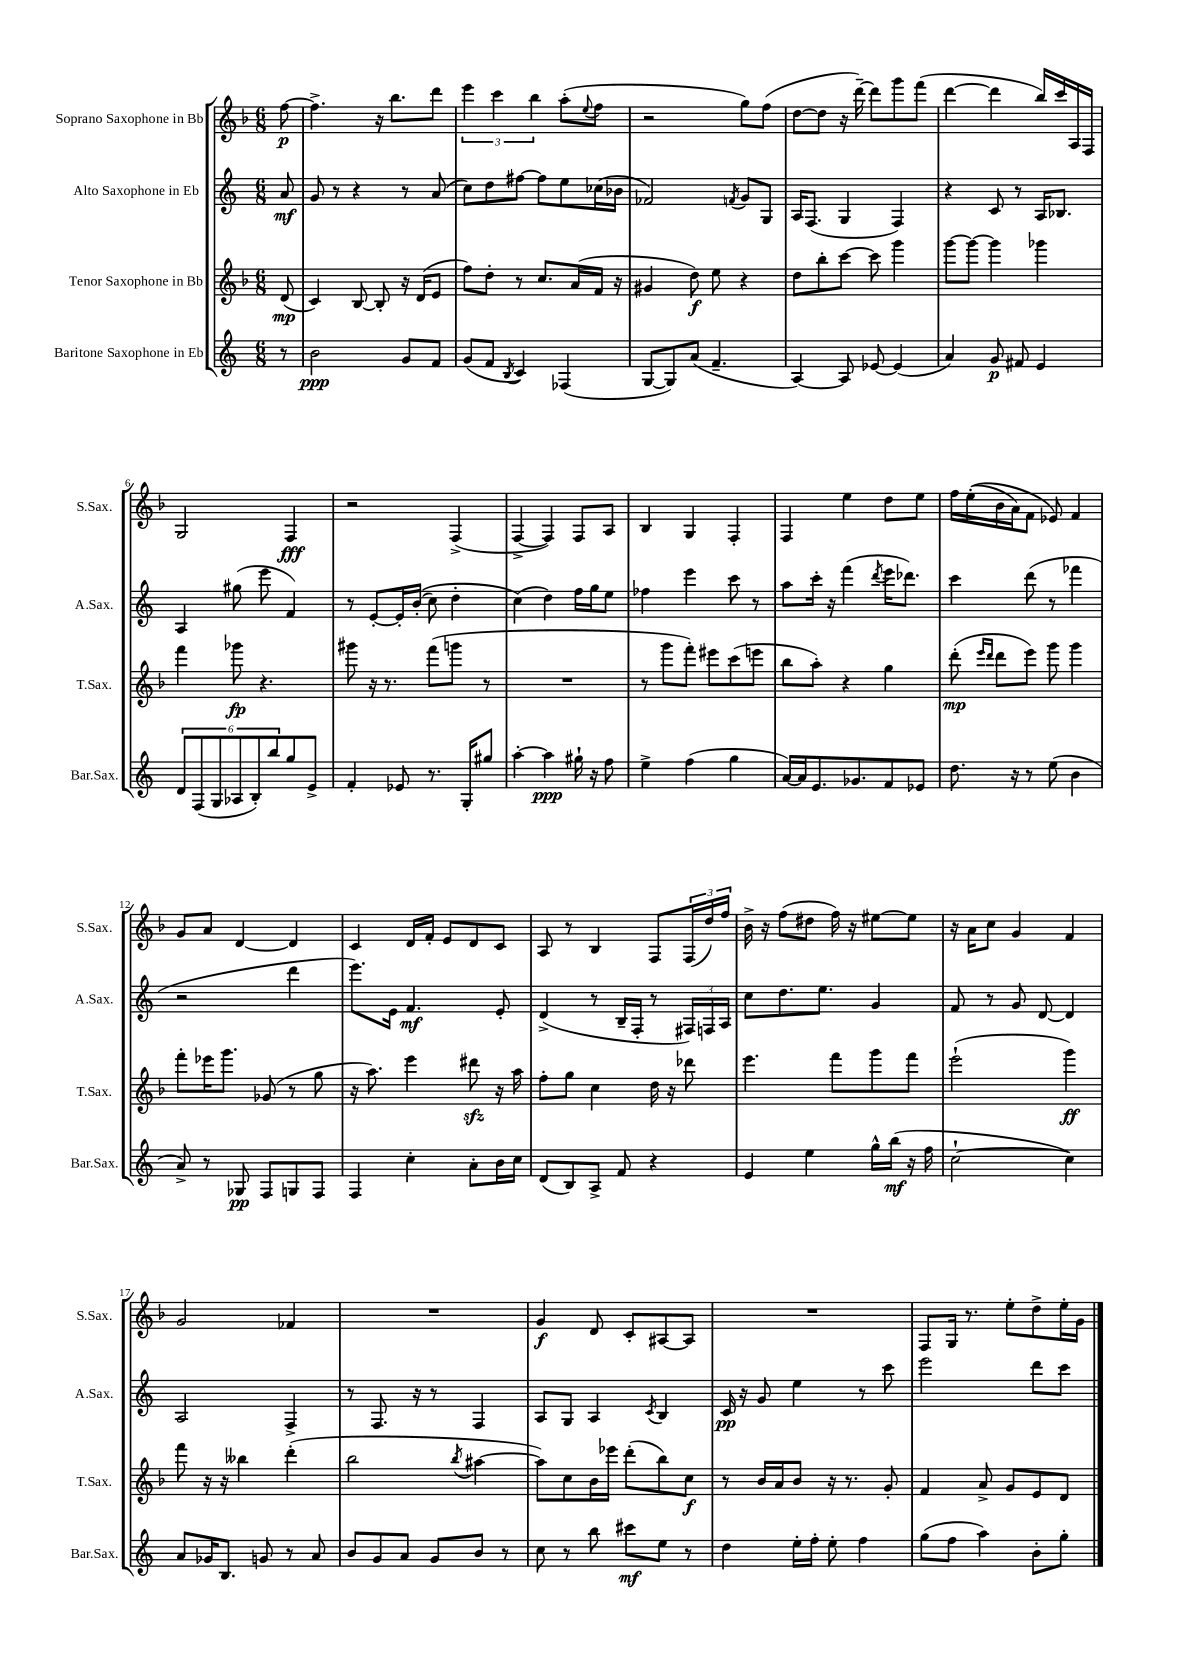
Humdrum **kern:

**kern	**dynam	**kern	**dynam	**kern	**dynam	**kern	**dynam
*part4	*part4	*part3	*part3	*part2	*part2	*part1	*part1
*staff4	*staff4	*staff3	*staff3	*staff2	*staff2	*staff1	*staff1
*I"Baritone Saxophone in Eb	*	*I"Tenor Saxophone in Bb	*	*I"Alto Saxophone in Eb	*	*I"Soprano Saxophone in Bb	*
*I'Bar.Sax.	*	*I'T.Sax.	*	*I'A.Sax.	*	*I'S.Sax.	*
*clefG2	*	*clefG2	*	*clefG2	*	*clefG2	*
*k[]	*	*k[b-]	*	*k[]	*	*k[b-]	*
*M6/8	*	*M6/8	*	*M6/8	*	*M6/8	*
=	=	=	=	=	=	=	=
8r	.	(8d/	mp	8a/	mf	[8ff\	p
=1	=1	=1	=1	=1	=1	=1	=1
2b\	ppp	4c/)	.	8g/	.	4.ff^\]	.
.	.	.	.	8r	.	.	.
.	.	[8B-/	.	4r	.	.	.
.	.	8B-'/]	.	.	.	16r	.
.	.	.	.	.	.	8.bb-\L	.
8g/L	.	16r	.	8r	.	.	.
.	.	(16d/KL	.	.	.	.	.
8f/J	.	8e/J	.	(8a/	.	8ddd\J	.
=2	=2	=2	=2	=2	=2	=2	=2
(8g/L	.	8ff\L)	.	8cc\L)	.	6eee\	.
8f/J	.	8dd'\J	.	8dd\	.	.	.
.	.	.	.	.	.	6ccc\	.
8qB/	.	.	.	.	.	.	.
4c/)	.	8r	.	[8ff#X\J	.	.	.
.	.	.	.	.	.	6bb-\	.
.	.	8.cc/L	.	8ff#\L]	.	.	.
(4F-X/	.	.	.	8ee\	.	(8aa'\L	.
.	.	(16a/L	.	.	.	.	.
.	.	.	.	.	.	8qqee/	.
.	.	16f/JJ	.	(16cc-X\L	.	8ff\J	.
.	.	16r	.	16b-X\JJ	.	.	.
=3	=3	=3	=3	=3	=3	=3	=3
[8G/L	.	4g#X/	.	2f-X/)	.	2r	.
8G/])	.	.	.	.	.	.	.
(8a/J	.	8dd\)	f	.	.	.	.
4.f~/	.	8ee\	.	.	.	.	.
.	.	.	.	8qfn/	.	.	.
.	.	4r	.	8g/L	.	8gg\L)	.
.	.	.	.	8G/J	.	(8ff\J	.
=4	=4	=4	=4	=4	=4	=4	=4
[4A/)	.	8dd\L	.	16A/KL	.	[8dd\L	.
.	.	.	.	(8.F/J	.	.	.
.	.	8bb-'\	.	.	.	8dd\J]	.
8A/]	.	[8ccc\J	.	4G/	.	16r	.
.	.	.	.	.	.	[16ddd~\)	.
[8e-X/	.	8ccc\]	.	.	.	8ddd\L]	.
(4e-/]	.	4ggg\	.	4F/)	.	8ggg\	.
.	.	.	.	.	.	(8fff\J	.
=5	=5	=5	=5	=5	=5	=5	=5
4a/)	.	[8ggg\L	.	4r	.	[4ddd\	.
.	.	8ggg\J_	.	.	.	.	.
8g/	p	4ggg\]	.	8c/	.	4ddd\]	.
8f#X/	.	.	.	8r	.	.	.
4e/	.	4ggg-X\	.	16A/KL	.	16bb-/LL)	.
.	.	.	.	8.B-X/J	.	16ccc/	.
.	.	.	.	.	.	16A/	.
.	.	.	.	.	.	16F/JJ	.
!!LO:LB:g=z
=6	=6	=6	=6	=6	=6	=6	=6
12d/L	.	4fff\	.	4A/	.	2G/	.
(12F/	.	.	.	.	.	.	.
12G/	.	.	.	.	.	.	.
12A-X/	.	8ggg-X\	fp	(8gg#X\	.	.	.
12B'/)	.	.	.	.	.	.	.
.	.	4.r	.	8eee\	.	.	.
12bb/	.	.	.	.	.	.	.
8gg/	.	.	.	4f/)	.	4F/	fff
8e^/J	.	.	.	.	.	.	.
=7	=7	=7	=7	=7	=7	=7	=7
4f'/	.	8ggg#X\	.	8r	.	2r	.
.	.	16r	.	[8e'/L	.	.	.
.	.	8.r	.	.	.	.	.
8e-X/	.	.	.	16e'/L]	.	.	.
.	.	.	.	((16b'/JJ	.	.	.
8.r	.	(8fff\L	.	8cc\)	.	.	.
.	.	8gggn\J	.	4dd'\	.	(4F^/	.
16G'/KL	.	.	.	.	.	.	.
8gg#X/J	.	8r	.	.	.	.	.
=8	=8	=8	=8	=8	=8	=8	=8
[4aa'\	.	2.r	.	(4cc\)	.	[4F^/	.
4aa\]	ppp	.	.	4dd\)	.	4F/])	.
16gg#X`\	.	.	.	16ff\LL	.	8F/L	.
16r	.	.	.	16gg\J	.	.	.
8ff\	.	.	.	8ee\J	.	8A/J	.
=9	=9	=9	=9	=9	=9	=9	=9
4ee^\	.	8r	.	4ff-X\	.	4B-/	.
.	.	8ggg\L	.	.	.	.	.
(4ff\	.	8fff'\J)	.	4eee\	.	4G/	.
.	.	8eee#X\L	.	.	.	.	.
4gg\	.	(8ccc\	.	8ccc\	.	4F'/	.
.	.	8eeen\J	.	8r	.	.	.
=10	=10	=10	=10	=10	=10	=10	=10
[16a/LL)	.	8bb-\L	.	8aa\L	.	4F/	.
16a/J]	.	.	.	.	.	.	.
8.e/	.	8aa'\J)	.	16ccc'\Jk	.	.	.
.	.	.	.	16r	.	.	.
.	.	4r	.	(4fff\	.	4ee\	.
8.g-X/	.	.	.	.	.	.	.
.	.	.	.	8qddd/	.	.	.
8f/	.	4gg\	.	16eee\KL	.	8dd\L	.
.	.	.	.	8.ddd-X\J)	.	.	.
8e-X/J	.	.	.	.	.	8ee\J	.
=11	=11	=11	=11	=11	=11	=11	=11
8.dd\	.	(8ddd'\	mp	4ccc\	.	16ff\LL	.
.	.	.	.	.	.	((16ee'\	.
.	.	16qqeee/LL	.	.	.	.	.
.	.	16qqddd/JJ	.	.	.	.	.
.	.	8ddd\L	.	.	.	16b-\	.
16r	.	.	.	.	.	16a\J)	.
8r	.	8eee\J)	.	(8ddd\	.	8f\J	.
(8ee\	.	8ggg\	.	8r	.	8e-X/)	.
4b\	.	4ggg\	.	4fff-X\	.	4f/	.
!!LO:LB:g=z
=12	=12	=12	=12	=12	=12	=12	=12
8a^/)	.	8fff'\L	.	2r	.	8g/L	.
8r	.	16eee-X\K	.	.	.	8a/J	.
.	.	8.ggg\J	.	.	.	.	.
8G-X/	pp	.	.	.	.	[4d/	.
8F/L	.	(8g-X/	.	.	.	.	.
8Gn/	.	8r	.	4ddd\	.	4d/]	.
8F/J	.	8gg\	.	.	.	.	.
=13	=13	=13	=13	=13	=13	=13	=13
4F/	.	16r	.	8.eee\L)	.	4c/	.
.	.	8.aa\)	.	.	.	.	.
.	.	.	.	16e\Jk	.	.	.
4cc'\	.	4eee\	.	4.f/	mf	16d/LL	.
.	.	.	.	.	.	16f'/JJ	.
.	.	.	.	.	.	8e/L	.
8a'\L	.	8ddd#Xzz\	.	.	.	8d/	.
16b\L	.	16r	.	8e'/	.	8c/J	.
16cc\JJ	.	16aa\	.	.	.	.	.
=14	=14	=14	=14	=14	=14	=14	=14
(8d/L	.	8ff'\L	.	(4d^/	.	8A/	.
8B/)	.	8gg\J	.	.	.	8r	.
8A^/J	.	4cc\	.	8r	.	4B-/	.
8f/	.	.	.	16B~/LL	.	.	.
.	.	.	.	16F'/JJ	.	.	.
4r	.	16dd\	.	8r	.	8F/L	.
.	.	16r	.	.	.	.	.
.	.	8ddd-X\	.	24F#X/LL)	.	(24F/L	.
.	.	.	.	24Fn/	.	24dd/)	.
.	.	.	.	24A/JJ	.	24ff/JJ	.
=15	=15	=15	=15	=15	=15	=15	=15
4e/	.	4.eee\	.	8cc\L	.	16b-^\	.
.	.	.	.	.	.	16r	.
.	.	.	.	8.dd\	.	(8ff\L	.
4ee\	.	.	.	.	.	8dd#X\J	.
.	.	.	.	8.ee\J	.	.	.
.	.	8fff\L	.	.	.	16ff\)	.
.	.	.	.	.	.	16r	.
16gg^^\LL	.	8ggg\	.	4g/	.	[8ee#X\L	.
(16bb\JJ	mf	.	.	.	.	.	.
16r	.	8fff\J	.	.	.	8ee#\J]	.
16ff\	.	.	.	.	.	.	.
=16	=16	=16	=16	=16	=16	=16	=16
[2cc`\	.	(2eee`\	.	8f/	.	16r	.
.	.	.	.	.	.	16a\KL	.
.	.	.	.	8r	.	8cc\J	.
.	.	.	.	8g/	.	4g/	.
.	.	.	.	[8d/	.	.	.
4cc\])	.	4ggg\)	ff	4d/]	.	4f/	.
!!LO:LB:g=z
=17	=17	=17	=17	=17	=17	=17	=17
8a/L	.	8fff\	.	2A/	.	2g/	.
16g-X/K	.	16r	.	.	.	.	.
8.B/J	.	16r	.	.	.	.	.
.	.	4bb--X\	.	.	.	.	.
8gn/	.	.	.	.	.	.	.
8r	.	(4ddd'\	.	4F^/	.	4f-X/	.
8a/	.	.	.	.	.	.	.
=18	=18	=18	=18	=18	=18	=18	=18
8b/L	.	2bb-\	.	8r	.	2.r	.
8g/	.	.	.	8.F/	.	.	.
8a/J	.	.	.	.	.	.	.
.	.	.	.	16r	.	.	.
8g/L	.	.	.	8r	.	.	.
.	.	8qbb-/	.	.	.	.	.
8b/J	.	[4aa#X\	.	4F/	.	.	.
8r	.	.	.	.	.	.	.
=19	=19	=19	=19	=19	=19	=19	=19
8cc\	.	8aa#\L])	.	8A/L	.	4g/	f
8r	.	8cc\	.	8G/J	.	.	.
8bb\	.	16b-\L	.	4A/	.	8d/	.
.	.	16eee-X\JJ	.	.	.	.	.
8ccc#X\L	mf	(8ddd'\L	.	.	.	8c'/L	.
.	.	.	.	8qc/	.	.	.
8ee\J	.	8bb-\)	.	4B/	.	[8A#X/	.
8r	.	8cc\J	f	.	.	8A#/J]	.
=20	=20	=20	=20	=20	=20	=20	=20
4dd\	.	8r	.	16c/	pp	2.r	.
.	.	.	.	16r	.	.	.
.	.	16b-/LL	.	8g/	.	.	.
.	.	16a/J	.	.	.	.	.
16ee'\LL	.	8b-/J	.	4ee\	.	.	.
16ff'\JJ	.	.	.	.	.	.	.
8ee'\	.	16r	.	.	.	.	.
.	.	8.r	.	.	.	.	.
4ff\	.	.	.	8r	.	.	.
.	.	8g'/	.	8ccc\	.	.	.
=21	=21	=21	=21	=21	=21	=21	=21
(8gg\L	.	4f/	.	2eee\	.	8F/L	.
8ff\J	.	.	.	.	.	16G/Jk	.
.	.	.	.	.	.	8.r	.
4aa\)	.	8a^/	.	.	.	.	.
.	.	8g/L	.	.	.	8ee'\L	.
8b'\L	.	8e/	.	8ddd\L	.	8dd^\	.
8gg'\J	.	8d/J	.	8ccc\J	.	16ee'\L	.
.	.	.	.	.	.	16g\JJ	.
==	==	==	==	==	==	==	==
*-	*-	*-	*-	*-	*-	*-	*-
